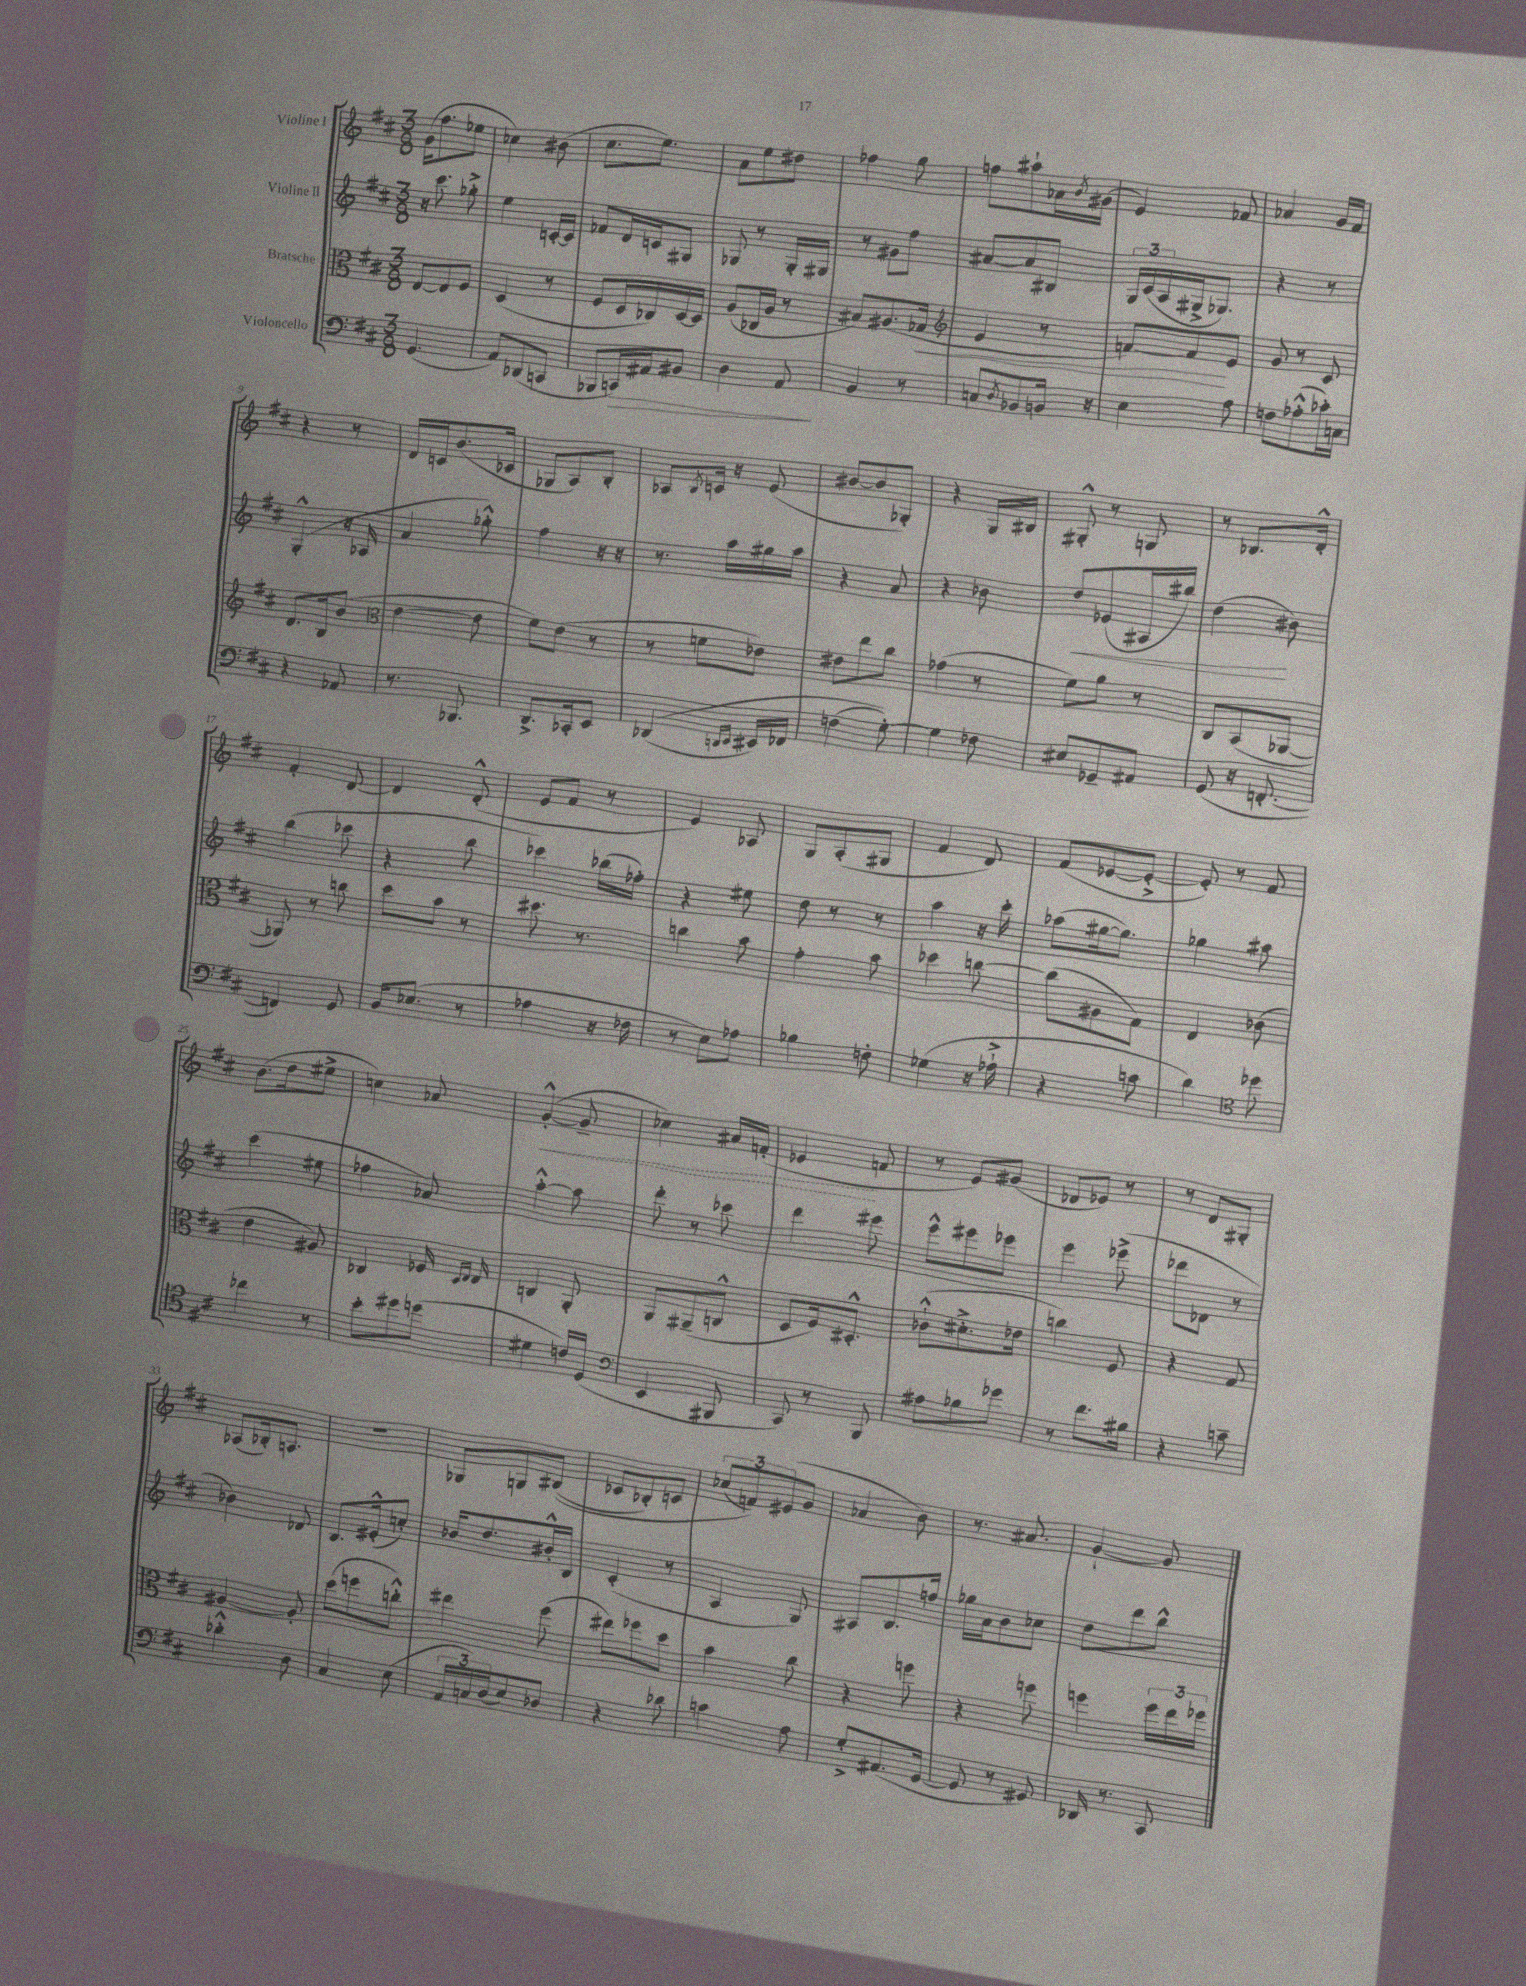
<<
\new StaffGroup <<
\new Staff = "s0" \with { instrumentName = "Violine I" } {
    \clef treble \key d \major \numericTimeSignature \time 3/8
    g'16( fis''8. ees''8 |
    ces''4) bis'8( |
    cis''8. e''8.) |
    a'8 e''8 dis''8 |
    fes''4 g''8 |
    f''8 ais''8-! aes'16 \acciaccatura { b'8 } gis'16( |
    e'4) fes'8 |
    aes'4 g'16 fis'16 |
    r4 r8 |
    d'16 c'16 b'8.( ces'16 |
    ges8 a8) b8-. |
    aes8 \acciaccatura { b8 } c'16 r16 e'8( |
    bis'8~ bis'8 ges8-.) |
    r4 g16 bis16 |
    gis8-.-^ r8 g8 |
    r8 bes8. d'16-.-^ |
    fis'4-. d'8~ |
    d'4 d'8-.-^( |
    e'8 fis'8 r8 |
    e'4) aes8 |
    g8 a8-.( gis8 |
    fis'4 d'8) |
    fis'8( ees'8~ ees'8~-.-> |
    ees'8-.) r8 fis'8 |
    b'8.( d''16 eis''8-> |
    c''4) aes'8 |
    \once \override Hairpin.style = #'dashed-line g'4~-.-^\<( g'8-- |
    ces''4) ais'16 f'16-.( |
    ees'4\! f'8 |
    r8 e'8) gis'8( |
    des'8 ees'8) r8 |
    r8 d'8 gis8-. |
    aes8( bes16-.) a8. |
    r4. |
    ges8 g8 bis8(\( |
    ces'8 bes8-.) c'8 |
    \tuplet 3/2 { ces''8( f'8)\) eis'8( } g'8 |
    aes'4 b'8) |
    r8. ais'8. |
    g'4~-! g'8 \bar "|." |
}
\new Staff = "s1" \with { instrumentName = "Violine II" } {
    \clef treble \key d \major \numericTimeSignature \time 3/8
    r16 cis'''8. ges''8-.-> |
    e''4 c'16~-. c'16 |
    fes'8 d'16 c'16 gis8 |
    ges8 r8 ges16-. gis16 |
    r8 gis'8 fis''8 |
    ais'8~ ais'8 bis8 |
    \tuplet 3/2 { g16 cis'16( a16 } gis16-> ges8.) |
    r4 r8 |
    g4-.-^( r16 aes16 |
    a'4 ges''8-.-^) |
    fis''4 r16 r16 |
    r8. a''16 gis''16 a''16 |
    r4 a'8 |
    r4 bes'8 |
    d''8\< ees'8( ais16 bis''16) |
    d''4\!( bis'8) |
    b''4( ces'''8 |
    r4 b''8 |
    ces'''4) bes''16( fes''16-.) |
    r4 eis''8 |
    d''8 r8 r8 |
    a''4 r16 cis'''16-. |
    aes''8( gis''16~ gis''8.) |
    ges''4 ais''8 |
    cis'''4( eis''8 |
    fes''4 aes'8) |
    a''4~-.-^ a''8 |
    d'''8-. r8 ces'''8 |
    d'''4 eis'''8 |
    e'''8-^ eis'''8 ees'''8 |
    e'''4 ees'''8->( |
    des'''8 des'8 r8 |
    bes'4) des'8 |
    b8. eis'16-.-^( c''8-.) |
    bes'16 d''8. bis'16-.-^ b16 |
    cis'4-.( r8 |
    a4 g8) |
    ais8 b8. f''16 |
    ges''16 a'16 b'8 ces''8 |
    d''8 d'''8 b''8-^ \bar "|." |
}
\new Staff = "s2" \with { instrumentName = "Bratsche" } {
    \clef alto \key d \major \numericTimeSignature \time 3/8
    e8~ e8 fis8 |
    d4( r8 |
    fis8 d16 ces16) d16~ d16 |
    a8( ces16 a16 r8 |
    bis8) ais8.( ges16\< |
    \clef treble e'4 r8 |
    f'8~) f'8\! e'8 |
    g'8 r8 cis'8 |
    d'8. b16 b'8( |
    \clef alto e'4~ e'8 |
    fis'8) e'8( r8 |
    r8 f'8 ees'8) |
    eis'8 e''8 cis''8 |
    ges'4( r8 |
    fis'8) a'8 r8 |
    cis8 b,8( aes,8~ |
    aes,8) r8 c''8 |
    d''8 b'8 r8 |
    dis''8. r8. |
    c''4 b'8 |
    g'4-. b'8 |
    des''4 c''8~ |
    c''8( ais8 g8) |
    e4 ces'8( |
    e'4 ais8) |
    ces4 fes16 \grace { d16 e16 } e16 |
    c4 a,8-. |
    a,8 ais,8--( c8-^ |
    d8 fis16) dis8.-.-^ |
    ces'8-!-^( dis'8.-.-> ees'16 |
    c''4) fis8 |
    r4 g8 |
    ais4~ ais8-. |
    d''8( f''8 c''8-.-^) |
    eis''4 fis''8( |
    eis''8) fes''8 d''8 |
    b'4 cis''8 |
    r4 f''8 |
    r4 f''8 |
    f''4 \tuplet 3/2 { f''16 e''16 fes''16 } \bar "|." |
}
\new Staff = "s3" \with { instrumentName = "Violoncello" } {
    \clef bass \key d \major \numericTimeSignature \time 3/8
    g,4.( |
    a,8) des,8( c,8 |
    bes,,8 c,16\>) ais,16 bis,8 |
    d4 a,8\! |
    b,4 r8 |
    c8 \acciaccatura { d8 } bes,8 b,16 r16 |
    e4 a8 |
    f8 aes8-.-^( ces'16-.) c16 |
    r4 aes,8 |
    r8. bes,,8. |
    d,8.-> ces,16-. e,8 |
    des,4(\( \grace { d,16 e,16 } eis,16) fes,16 |
    f4( g8~-.)\) |
    g4 fes8 |
    eis8 ges,8-- ais,8 |
    g,8( r16 f,8.~-. |
    f,4) g,8 |
    b,16 ees8.( r8 |
    aes4 r16 fes16 |
    r8 e8) aes8 |
    bes4 f8-. |
    ges4( r16 aes16-!-> |
    r4 c'8 |
    d'4) \clef tenor des''8 |
    ces''4 r8 |
    b'8-. dis''8 d''8( |
    dis'4 c'16) d16( |
    \clef bass e,4 bis,,8 |
    cis,8) r8 b,,8 |
    ais8 bes8 ges'8 |
    r8 fis'8. bis16 |
    r4 c'8-- |
    des'4-.-^ d8 |
    cis4 e8( |
    \tuplet 3/2 { a,16 c16) d16( } e8) des8 |
    r4 des'8 |
    c'4 a8 |
    g8-.-> ais,8.( g,16~ |
    g,8 r8 gis,8) |
    des,16 r8. cis,8 \bar "|." |
}
>>
>>
